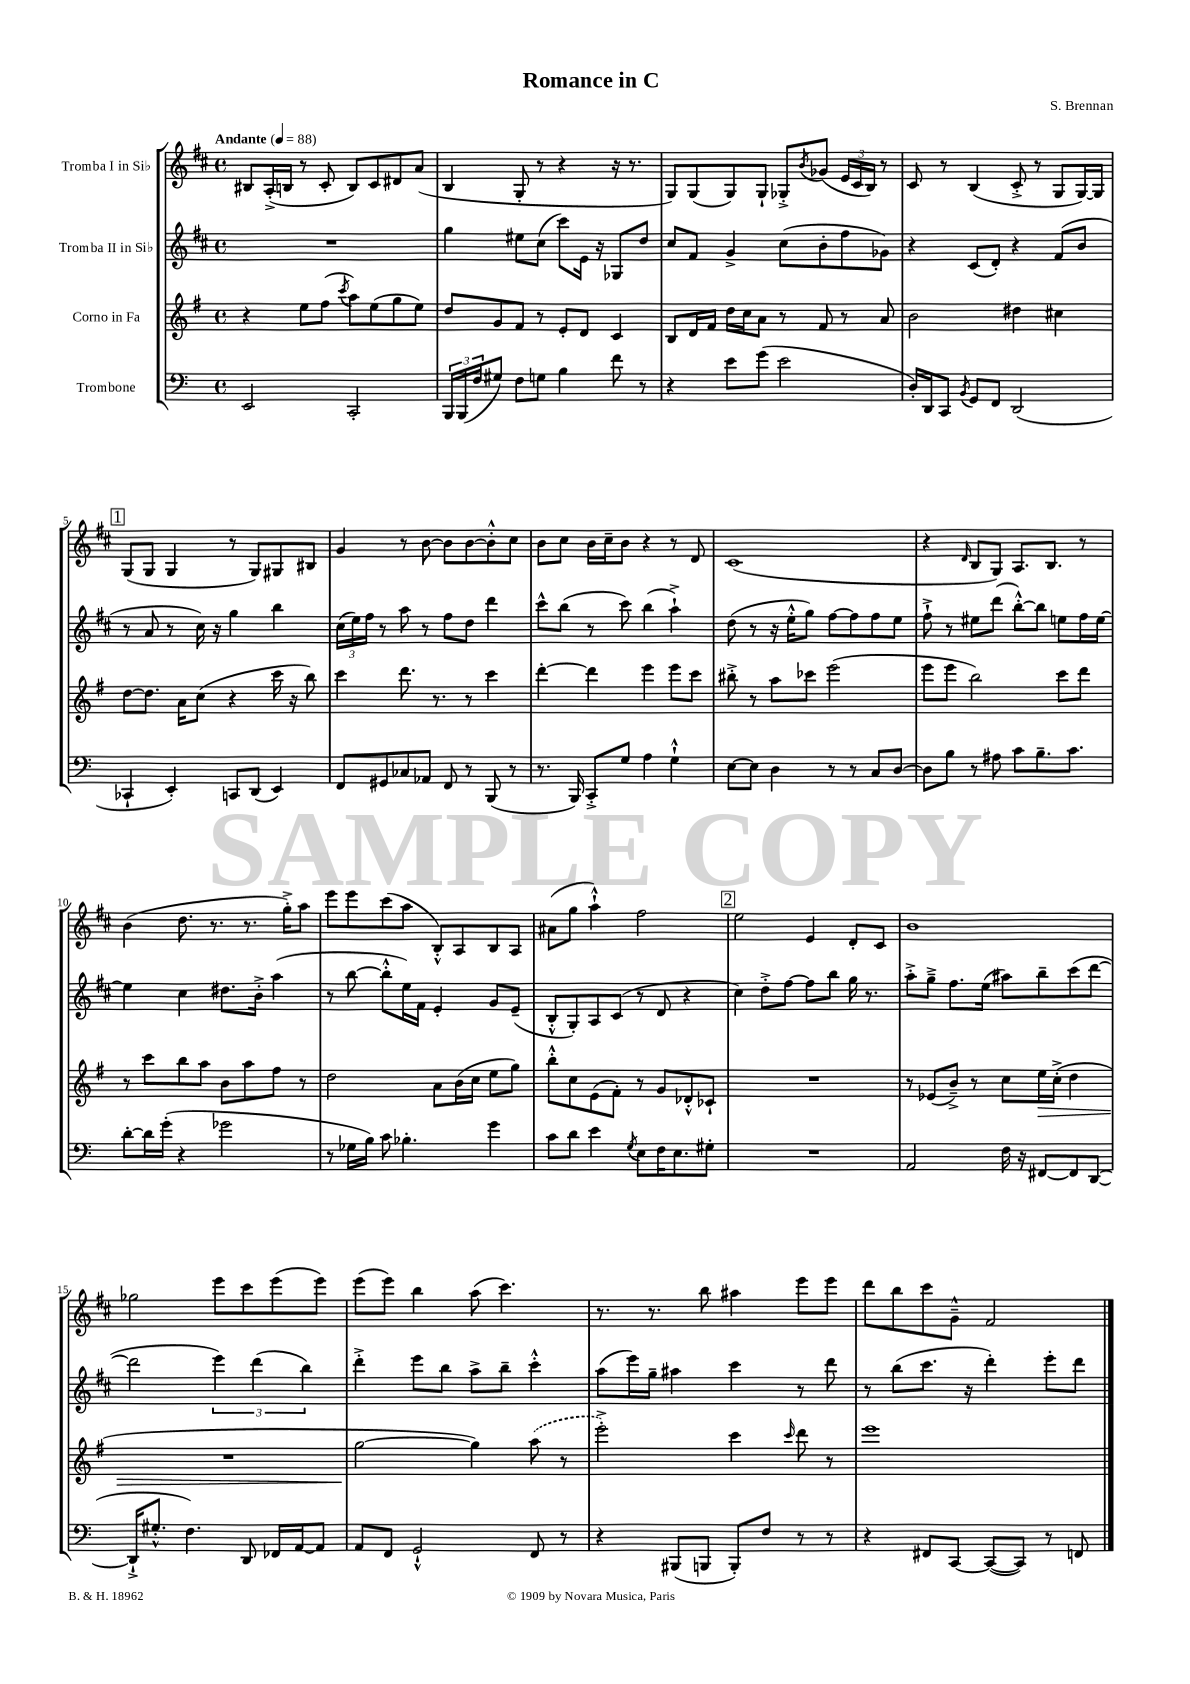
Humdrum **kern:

**kern	**kern	**kern	**kern
*staff4	*staff3	*staff2	*staff1
*clefF4	*clefG2	*clefG2	*clefG2
*k[]	*k[f#]	*k[f#c#]	*k[f#c#]
*M4/4	*M4/4	*M4/4	*M4/4
*met(c)	*met(c)	*met(c)	*met(c)
*MM88	*MM88	*MM88	*MM88
2EE	4r	1r	8B#
.	.	.	(16A'^
.	.	.	16B
.	8ee	.	8r
.	(8ff#	.	8c#'
.	8qccc	.	.
2CC'	8aa)	.	8B)
.	(8ee	.	8c#
.	8gg	.	8d#
.	8ee)	.	(8a
=	=	=	=
24BBB	8dd	4gg	4B
(24BBB	.	.	.
24F	.	.	.
8G#)	8g	.	.
8F	8f#	8ee#	8G'
8G	8r	(8cc#	8r
4B	8e'	8ccc#)	4r
.	8d	16e	.
.	.	16r	.
8f	4c	8G-	16r
.	.	.	8.r
8r	.	8dd	.
=	=	=	=
4r	8B	8cc#	8G)
.	16d	8f#	(8G
.	16f#	.	.
8e	16dd	4g^	8G)
.	16cc	.	.
(8g	8a	.	8G`
2e	8r	(8cc#	8G-'^
.	.	.	8qb
.	8f#	8b'	(8g-
.	8r	8ff#	24e
.	.	.	24c#
.	.	.	24B)
.	8a	8g-)	8r
=	=	=	=
16D')	2b	4r	8c#
16DD	.	.	.
8CC	.	.	8r
8qBB	.	.	.
8GG	.	(8c#	(4B
8FF	.	8d')	.
(2DD	4dd#	4r	8c#'^
.	.	.	8r
.	4cc#	(8f#	8G
.	.	8b	[16G)
.	.	.	16G]
=	=	=	=
4CC-`	[8dd	8r	(8G
.	8.dd]	8a	8G
4EE')	.	8r	4G
.	16a	.	.
.	(8cc	16cc#)	.
.	.	16r	.
8CC	4r	4gg	8r
(8DD	.	.	8G)
4EE)	16ccc	4bb	8G#
.	16r	.	.
.	8bb)	.	8B#
=	=	=	=
8FF	4ccc	(24cc#	4g
.	.	24ee)	.
.	.	24ff#	.
8GG#	.	8r	.
8C-	8.ddd	8aa	8r
8AA-	.	8r	[8b
.	8.r	.	.
8FF	.	8ff#	8b]
8r	8r	8dd	[8b
(8BBB	4ccc	4ddd	8b'^^]
8r	.	.	8cc#
=	=	=	=
8.r	[4ddd'	8ccc#^^	8b
.	.	(8bb	8cc#
16BBB)	.	.	.
8CC'^	4ddd]	8r	16b
.	.	.	16cc#~
8G	.	8ccc#)	8b
4A	4eee	(4bb	4r
4G`^^	8eee	4aa`^)	8r
.	8ccc	.	8d
=	=	=	=
[8E	8bb#'^	(8dd	(1c#
8E]	8r	8r	.
4D	8aa	16r	.
.	.	16ee'^^	.
.	8ccc-	8gg)	.
8r	(2eee	[8ff#	.
8r	.	8ff#]	.
8C	.	8ff#	.
[8D	.	8ee	.
=	=	=	=
8D]	8eee	8ff#`^	4r
8B	8eee	8r	.
.	.	.	16qqd
8r	2bb)	8ee#	8B
8A#	.	(8ddd	8G)
8c	.	[8bb'^^)	8.A
8.B~	.	8bb]	.
.	.	.	8.B
.	8ccc	8ee	.
8.c	.	.	.
.	8ddd	16ff#	8r
.	.	[16ee	.
=	=	=	=
[8d'	8r	4ee]	(4b
16d]	8ccc	.	.
(16g'	.	.	.
4r	8bb	4cc#	8.dd
.	8aa	.	.
.	.	.	8.r
2g-	8b	8.dd#	.
.	8aa	.	8.r
.	.	16b'^	.
.	8ff#	(4aa	.
.	.	.	16gg'^)
.	8r	.	8aa
=	=	=	=
8r	2dd	8r	8eee
16G-	.	[8bb	8eee
16B)	.	.	.
8c	.	8bb'^^]	(8ccc#
4.B-'	.	16ee)	8aa
.	.	16f#	.
.	8a	4e'	8B'^^)
.	(16b	.	8A
.	16cc	.	.
4g	8ee	8g	8B
.	8gg)	(8e~	8A
=	=	=	=
8c	8bb'^^	8B'^^	(8a#
8d	8cc	8G')	8gg
4e	(8e	8A	4aa`^^)
.	8f#')	(8c#	.
8qG	.	.	.
8E	8r	8r	2ff#
16F	8g	8d	.
8.E	.	.	.
.	8d-'^^	4r	.
8G#'	8c-`	.	.
=	=	=	=
1r	1r	4cc#)	2ee
.	.	8dd'^	.
.	.	[8ff#	.
.	.	8ff#]	4e
.	.	8bb	.
.	.	16gg	8d'
.	.	8.r	.
.	.	.	8c#
=	=	=	=
2AA	8r	8aa'^	1b
.	(8e-	8gg~^	.
.	8b~^)	8.ff#	.
.	8r	.	.
.	.	(16ee	.
16F	8cc	8aa#)	.
16r	.	.	.
[8FF#	16ee	8bb~	.
.	(16cc'^	.	.
8FF#]	4dd	(8ccc#	.
([8DD	.	[8ddd	.
=	=	=	=
16DD`^]	1r	2ddd]	2gg-
8.G#'^^	.	.	.
4.F)	.	.	.
.	.	6eee)	8eee
8DD	.	.	8ccc#
.	.	(6ddd	.
16FF-	.	.	(8eee
[16AA	.	.	.
.	.	6bb)	.
8AA]	.	.	8eee)
=	=	=	=
8AA	[2gg	4ddd'^	(8eee
8FF	.	.	8eee)
2GG`^^	.	8eee	4bb
.	.	8bb	.
.	4gg])	8aa^	(8aa
.	.	8bb~	4.ccc#)
8FF	(8aa	4ccc#'^^	.
8r	8r	.	.
=	=	=	=
4r	2eee'^)	(8aa	8.r
.	.	16eee)	.
.	.	16gg~	8.r
(8BBB#	.	4aa#	.
8BBB	.	.	8bb
8BBB')	4ccc	4ccc#	4aa#
8F	.	.	.
.	16qqccc	.	.
8r	8ddd	8r	8eee
8r	8r	8ddd	8eee
=	=	=	=
4r	1eee	8r	8ddd
.	.	(8bb	8bb
8FF#	.	8.ccc#	8ccc#
[8CC	.	.	8g~^^
.	.	16r	.
(8CC_	.	4ddd')	2f#
8CC])	.	.	.
8r	.	8eee'	.
8FF	.	8ddd	.
==	==	==	==
*-	*-	*-	*-
